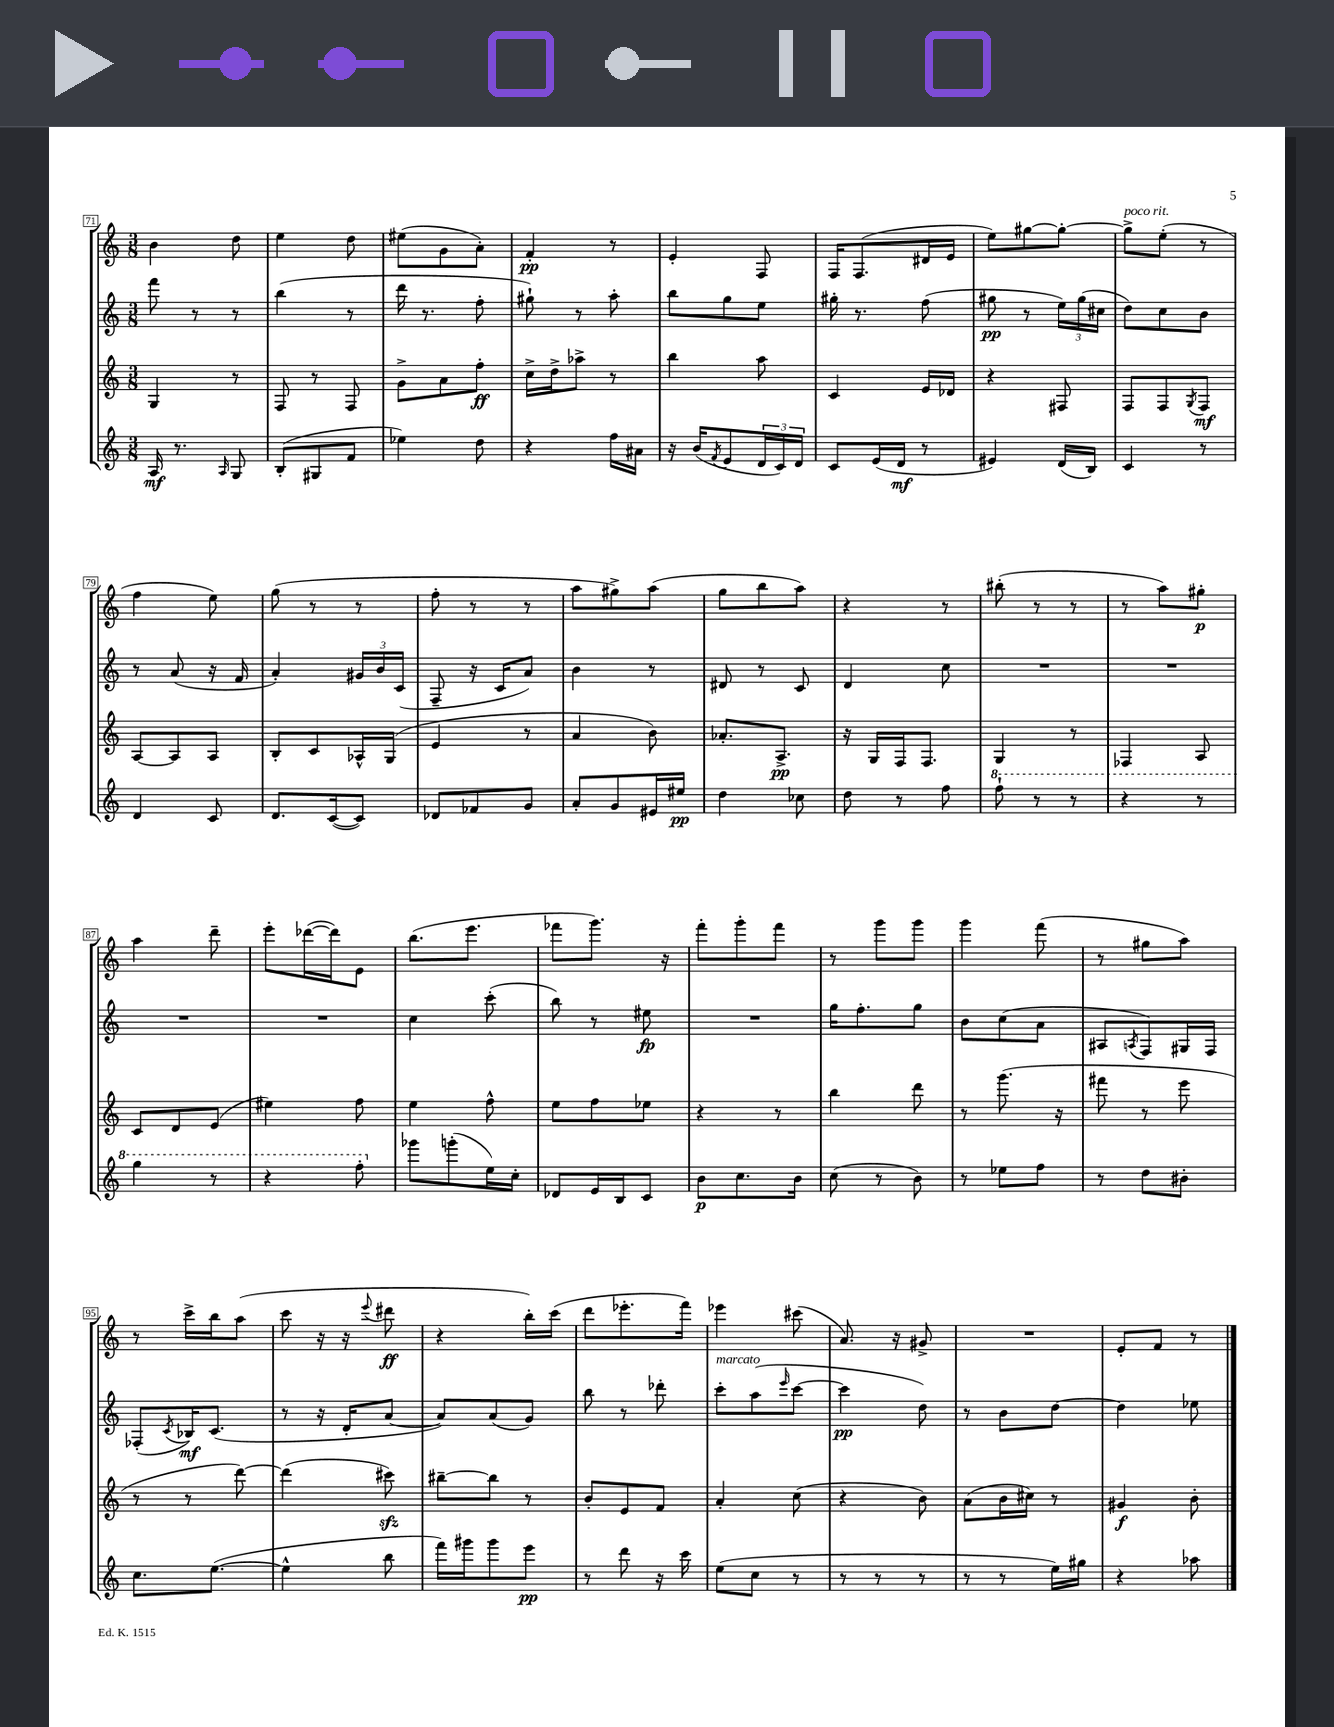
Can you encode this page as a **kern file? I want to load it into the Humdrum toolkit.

**kern	**kern	**kern	**kern
*staff4	*staff3	*staff2	*staff1
*clefG2	*clefG2	*clefG2	*clefG2
*k[]	*k[]	*k[]	*k[]
*M3/8	*M3/8	*M3/8	*M3/8
16A	4G	8fff	4b
8.r	.	.	.
.	.	8r	.
16qqA	.	.	.
8G	8r	8r	8dd
=	=	=	=
(8B'	8F	(4bb	4ee
8G#	8r	.	.
8f	8F	8r	8dd
=	=	=	=
4ee-)	8g^	16ddd	(8ee#
.	.	8.r	.
.	8a	.	8g
8dd	8ff'	8ff'	8a')
=	=	=	=
4r	16cc^	8gg#`)	4f'
.	16dd^	.	.
.	8aa-^	8r	.
16ff	8r	8aa'	8r
16a#	.	.	.
=	=	=	=
16r	4bb	8bb	4e'
(16b	.	.	.
8qf	.	.	.
8e	.	8gg	.
24d	8aa	8ee	8F
24c)	.	.	.
24d	.	.	.
=	=	=	=
8c	4c	16gg#'	16F
.	.	8.r	(8.F
(16e	.	.	.
16d	.	.	.
8r	16e	(8ff	16d#
.	16d-	.	16e
=	=	=	=
4e#)	4r	8gg#	8ee)
.	.	8r	[8gg#
(16d	8F#	24ee)	8gg#'_
.	.	(24gg#	.
16B)	.	.	.
.	.	24cc#	.
=	=	=	=
4c	8F	8dd)	8gg#^]
.	8F	8cc	(8ee'
.	8qG	.	.
8r	8F	8b	8r
=	=	=	=
4d	[8A	8r	4ff
.	8A]	(8a	.
8c	8A	16r	8ee)
.	.	16f	.
=	=	=	=
8.d	8B'	4a')	(8gg
.	8c	.	8r
([16c	.	.	.
8c])	16A-^^	24g#	8r
.	.	24b	.
.	(16G	.	.
.	.	(24c	.
=	=	=	=
8d-	4e	8F~	8ff'
8f-	.	16r	8r
.	.	16c	.
8g	8r	8a)	8r
=	=	=	=
8a'	4a	4b	8aa
8g	.	.	8gg#^)
16e#	8b)	8r	(8aa
16ee#	.	.	.
=	=	=	=
4dd	8.a-'	8d#	8gg
.	.	8r	8bb
.	8.A^	.	.
8cc-	.	8c	8aa)
=	=	=	=
8dd	16r	4d	4r
.	16G	.	.
8r	16F	.	.
.	8.F	.	.
8ff	.	8cc	8r
=	=	=	=
8fff`	4G	4.r	(8bb#'
8r	.	.	8r
8r	8r	.	8r
=	=	=	=
4r	4F-	4.r	8r
.	.	.	8aa)
8r	8A	.	8gg#'
=	=	=	=
4ggg	8c	4.r	4aa
.	8d	.	.
8r	(8e	.	8ddd~
=	=	=	=
4r	4ee#)	4.r	8eee'
.	.	.	([16ddd-
.	.	.	16ddd-])
8fff'	8ff	.	8e
=	=	=	=
8ggg-	4ee	4cc	(8.bb
(8ggg'	.	.	.
.	.	.	8.eee
16ee)	8ff^^	(8ccc'	.
16cc'	.	.	.
=	=	=	=
8d-	8ee	8bb)	8fff-
16e	8ff	8r	8.ggg)
16B	.	.	.
8c	8ee-	8ee#	.
.	.	.	16r
=	=	=	=
8b	4r	4.r	8fff'
8.cc	.	.	8ggg'
.	8r	.	8fff
16b	.	.	.
=	=	=	=
(8cc	4bb	16gg	8r
.	.	8.ff'	.
8r	.	.	8ggg
8b)	8ddd	8gg	8ggg
=	=	=	=
8r	8r	8b	4ggg
8ee-	(8.ggg	(8cc	.
8ff	.	8a	(8fff
.	16r	.	.
=	=	=	=
8r	8fff#	8A#	8r
.	.	8qA	.
8dd	8r	8F)	8gg#
8b#'	8eee	16G#	8aa)
.	.	16F	.
=	=	=	=
8.cc	8r	(8F-'	8r
.	.	8qc	.
.	8r	16B-)	16ccc^
([8.ee	.	(8.c	16bb
.	[8ddd)	.	(8aa
=	=	=	=
4ee^^]	(4ddd]	8r	8ccc
.	.	16r	16r
.	.	16d'	16r
.	.	.	8qqeee
8bb	8ccc#)	[8a	8ddd#
=	=	=	=
16fff)	[8bb#~	8a])	4r
16ggg#	.	.	.
8ggg#	8bb#]	(8a	.
8eee	8r	8g)	16bb')
.	.	.	(16ccc
=	=	=	=
8r	8b'	8bb	8ddd
8ddd	8e	8r	8.eee-'
16r	8f	8ddd-'	.
16ccc	.	.	16fff)
=	=	=	=
(8ee	4a'	8ccc'	4eee-
8cc	.	(8aa	.
.	.	16qqeee	.
8r	(8cc	[8ccc	(8ccc#
=	=	=	=
8r	4r	4ccc]	8.a)
8r	.	.	.
.	.	.	16r
8r	8b)	8dd)	8g#^
=	=	=	=
8r	(8a	8r	4.r
8r	16b	8b	.
.	16cc#)	.	.
16ee)	8r	[8dd	.
16gg#	.	.	.
=	=	=	=
4r	4g#	4dd]	8e'
.	.	.	8f
8aa-	8b'	8ee-	8r
==	==	==	==
*-	*-	*-	*-
